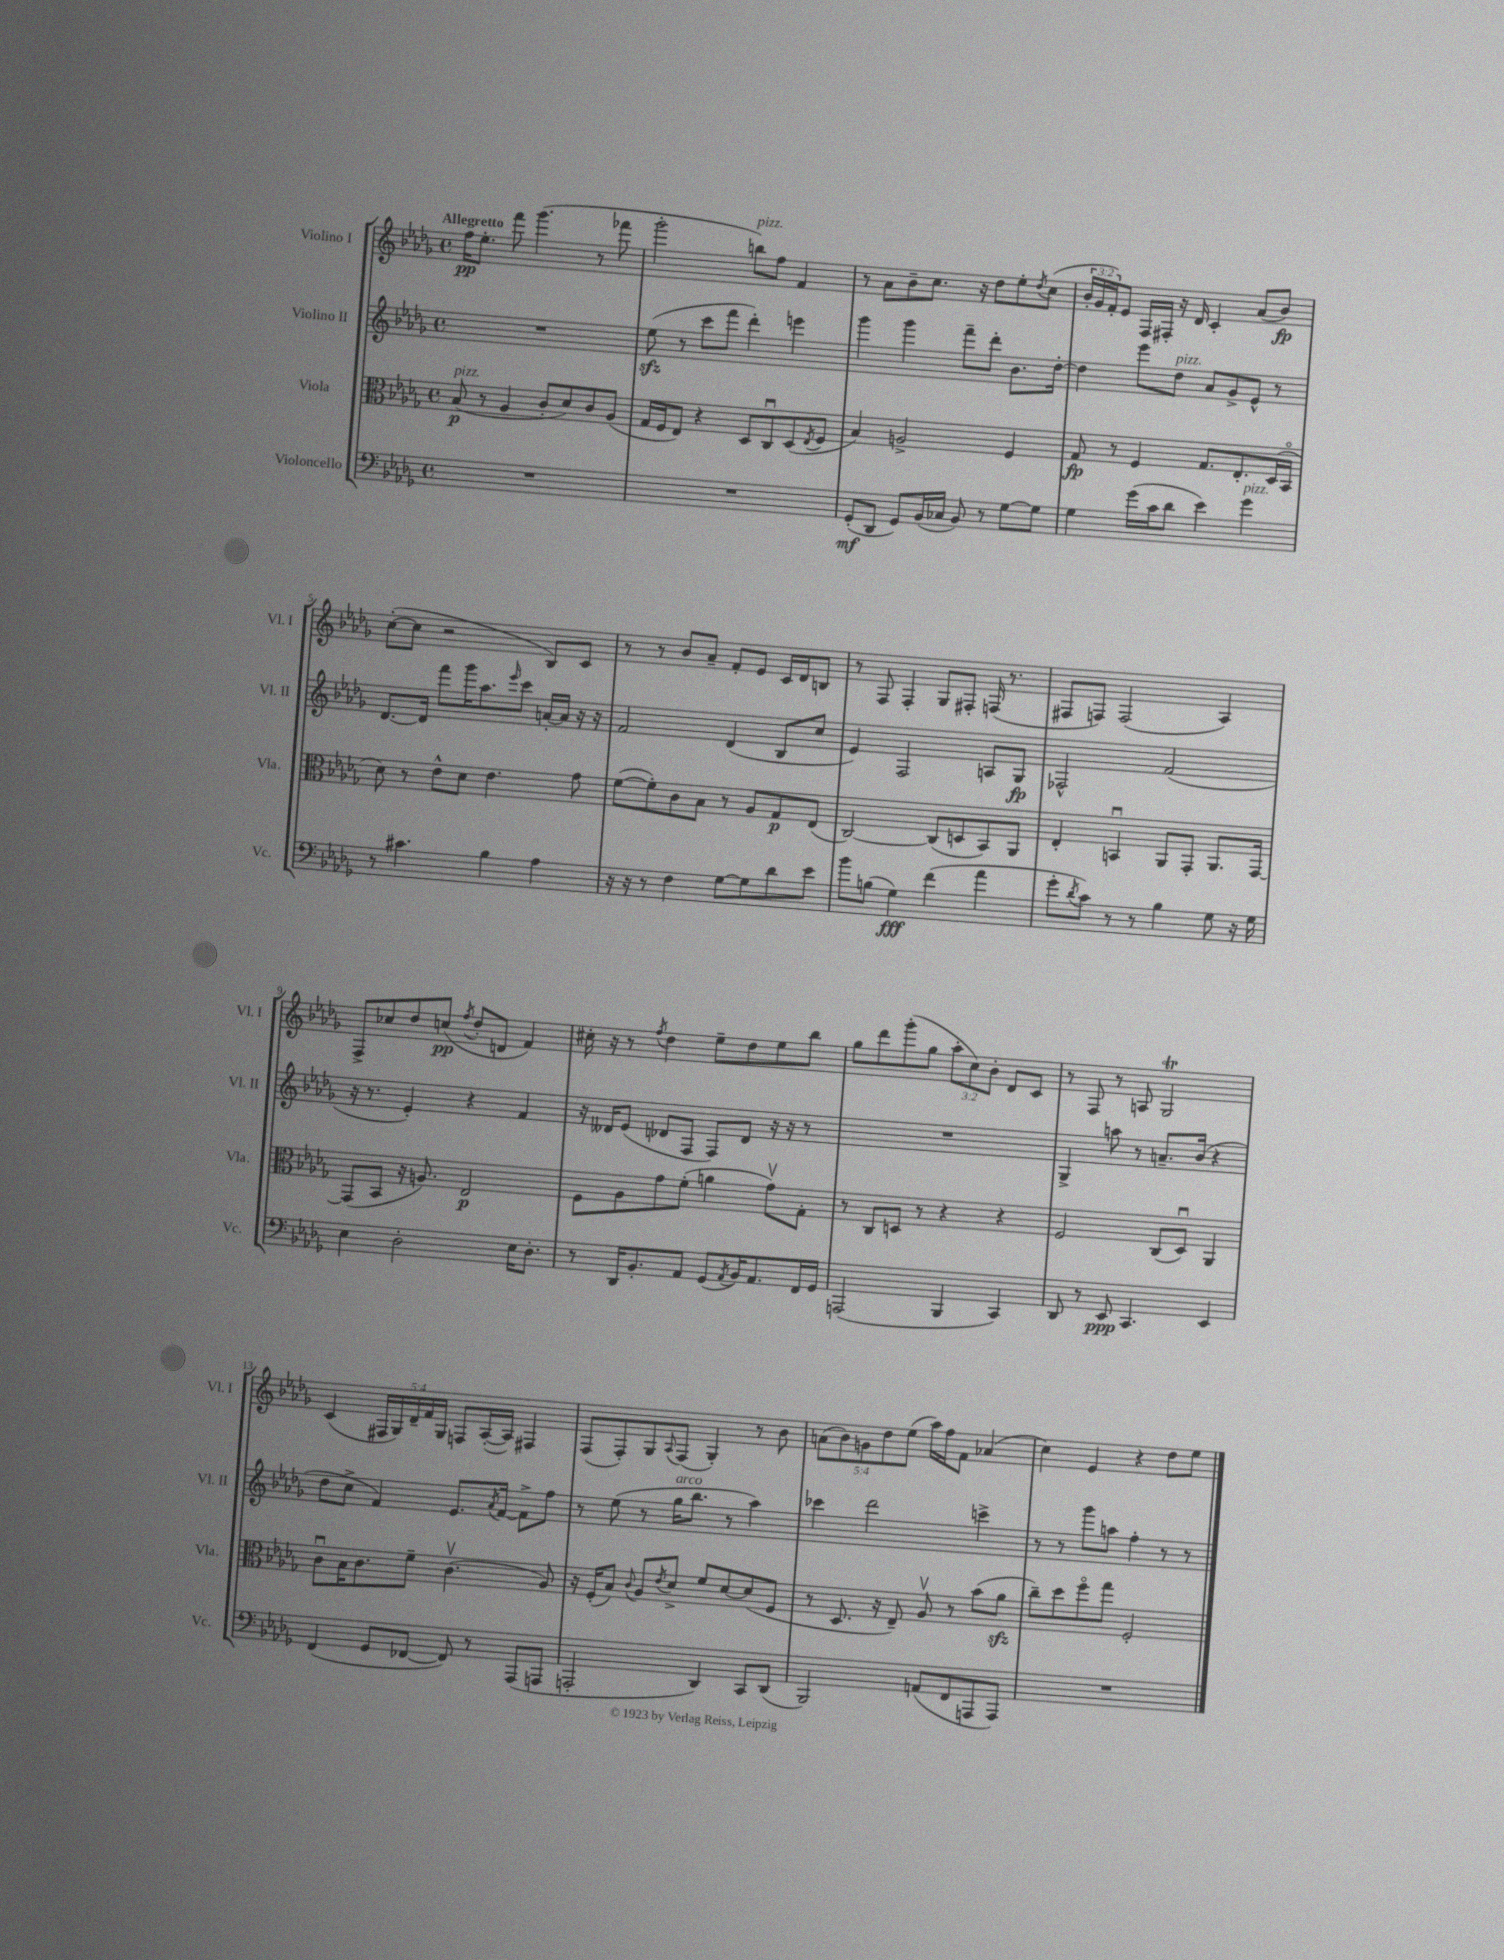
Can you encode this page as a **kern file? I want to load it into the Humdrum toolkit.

**kern	**kern	**kern	**kern
*staff4	*staff3	*staff2	*staff1
*clefF4	*clefC3	*clefG2	*clefG2
*k[b-e-a-d-g-]	*k[b-e-a-d-g-]	*k[b-e-a-d-g-]	*k[b-e-a-d-g-]
*M4/4	*M4/4	*M4/4	*M4/4
*met(c)	*met(c)	*met(c)	*met(c)
1r	(8B-	1r	16ff
.	.	.	8.ee-'
.	8r	.	.
.	4A-	.	8fff
.	.	.	(4.ggg-
.	8c'	.	.
.	8d-)	.	.
.	8c	.	8r
.	(8A-	.	8fff-
=	=	=	=
1r	16G-	(8ee-	2ggg-'
.	16F	.	.
.	8E-)	8r	.
.	4r	8ccc	.
.	.	8fff	.
.	8D-	4ddd-')	8bb)
.	8Cu	.	8ff
.	(8D-	4eee	4f
.	8qE-	.	.
.	8F	.	.
=	=	=	=
(8GG-'	4B-)	4ggg-	8r
8DD-	.	.	8a-
8GG-)	2A^	4ggg-	8b-~
(16BB-	.	.	8.cc
16C-	.	.	.
8BB-)	.	8fff~	.
.	.	.	16r
8r	.	8ddd-'	8dd-
[8G-	4F	8.b-	8ee-'
.	.	.	8qdd-
8G-]	.	.	(8cc
.	.	[16dd-'	.
=	=	=	=
4G-	8G-	4dd-]	24b-'
.	.	.	24g-
.	.	.	24f')
.	8r	.	8e-
(16g-	4F	8eee-	16F
16c	.	.	16F#'
8d-	.	8dd-	16r
.	.	.	16d-
4e-)	8.G-	8a-	4c'
.	.	8g-^	.
.	8.E-'	.	.
4g-	.	8e-^^	(8a-
.	(16D-	8r	8b-)
.	16BB-o	.	.
=	=	=	=
8r	8d-)	[8.d-	([8cc'
4.c#	8r	.	8cc]
.	.	16d-]	.
.	8e-^^	8fff	2r
.	8d-	16ggg-	.
.	.	8.aa-	.
4B-	4.e-	.	.
.	.	16qqeee-	.
.	.	8ccc	.
4A-	.	[16a'	8B-)
.	.	16a]	.
.	8g-	16r	8c
.	.	16r	.
=	=	=	=
16r	([8f	2f	8r
16r	.	.	.
8r	8f'])	.	8r
4F	8c	.	8b-
.	8B-	.	8a-~
[8G-	8r	(4d-	8f'
8G-]	8A-	.	8e-
8d-	8G-	8B-	16c
.	.	.	16d-
8e-	(8E-	8cc	8B
=	=	=	=
8b-	[2C)	4e-)	8r
(8B	.	.	8F
4G-)	.	2F	4F'
(4f	(8C]	.	8G-
.	8D	.	8F#'
4a-	8BB-)	8A	(16F
.	.	.	8.r
.	8AA-	8G-	.
=	=	=	=
8g-'	4E-'	2F-^^	8F#
8qd-	.	.	.
8c)	.	.	8F)
8r	4BBu	.	(2F
8r	.	.	.
4B-	8AA-	(2f	.
.	8GG-'	.	.
8G-	8.AA-	.	4A-)
16r	.	.	.
16G-	[16GG-	.	.
=	=	=	=
4E-	(8GG-]	16r	8F^
.	.	8.r	.
.	8BB-	.	8cc-
2D-'	16r	4e-')	8dd-
.	8.A)	.	.
.	.	.	(8cc
.	.	.	8qff
.	2E-	4r	8dd-'
.	.	.	8d
16E-	.	4f	4f)
8.D-'	.	.	.
=	=	=	=
8r	8F	16r	16cc#'
.	.	16d--	16r
16DD-	8A-	(8e-	8r
8.BB-'	.	.	.
.	.	.	8qff
.	8g-	8d-	4dd-
8AA-	(8f'	8F	.
(8GG-	4a	8F)	8ee-~
8qAA-	.	.	.
16BB-)	.	8d-	8dd-
8.AA-	.	.	.
.	8g-v)	16r	8ee-
.	.	16r	.
16FF	8G-'	8r	8bb-
16GG-	.	.	.
=	=	=	=
(2AAA	8r	1r	8gg-
.	8C	.	8ddd-
.	8D	.	(8ggg-'
.	8r	.	8gg-
4BBB-	4r	.	12aa-'
.	.	.	12cc)
.	.	.	12b-'
4CC)	4r	.	8d-
.	.	.	8c
=	=	=	=
8DD-	2F	4G-^	8r
8r	.	.	8F
8EE-	.	8aa	8r
4.CC	.	8r	8A
.	(8C	8.a~	2G-
.	8D-u)	.	.
.	.	(16b-	.
4EE-	4AA-	4r	.
=	=	=	=
(4FF	8cu	8dd-	(4c
.	16B-	8cc^	.
.	8.c	.	.
8GG-	.	4f)	20F#
.	.	.	20G-)
.	.	.	20d-~
[8FF-	8f~	.	.
.	.	.	20f
.	.	.	20G-
8FF-])	(4.cv	8.e-	8F
8r	.	.	([16A-'
.	.	8qa-	.
.	.	[16f	16A-])
(8AAA-	.	8f^]	4F#
8AAA	8A-)	8ff	.
=	=	=	=
2AAA'	16r	8r	(8F
.	(16F'	.	.
.	8B-)	(8ee-	8F')
.	8qqc	.	.
.	8A-	8r	8G-
.	8qe-	.	8qqA-
.	8d-^	16gg-	(8F
.	.	8.bb-	.
4DD-)	8f	.	4G-')
.	[8d-	8r	.
8CC	(8d-]	4aa-)	8r
(8DD-	8F	.	8b-
=	=	=	=
2BBB-)	8r	4ccc-	(10a
.	.	.	10b-)
.	8.D-	.	.
.	.	.	10g
.	.	2ddd-	.
.	.	.	10dd-
.	16r	.	.
.	8E-~)	.	.
.	.	.	(10ee-
(8AA	8A-v	.	16aa-)
.	.	.	16ff
8FF	8r	.	8f
8AAA	(8b-	4ccc^	(4a-
8AAA)	8a-	.	.
=	=	=	=
1r	8cc~)	8r	4cc)
.	8dd-	8r	.
.	8ffo	8ggg-	4e-
.	8gg-	8aa	.
.	2F'	4ff'	4r
.	.	8r	8dd-
.	.	8r	8ee-
==	==	==	==
*-	*-	*-	*-
